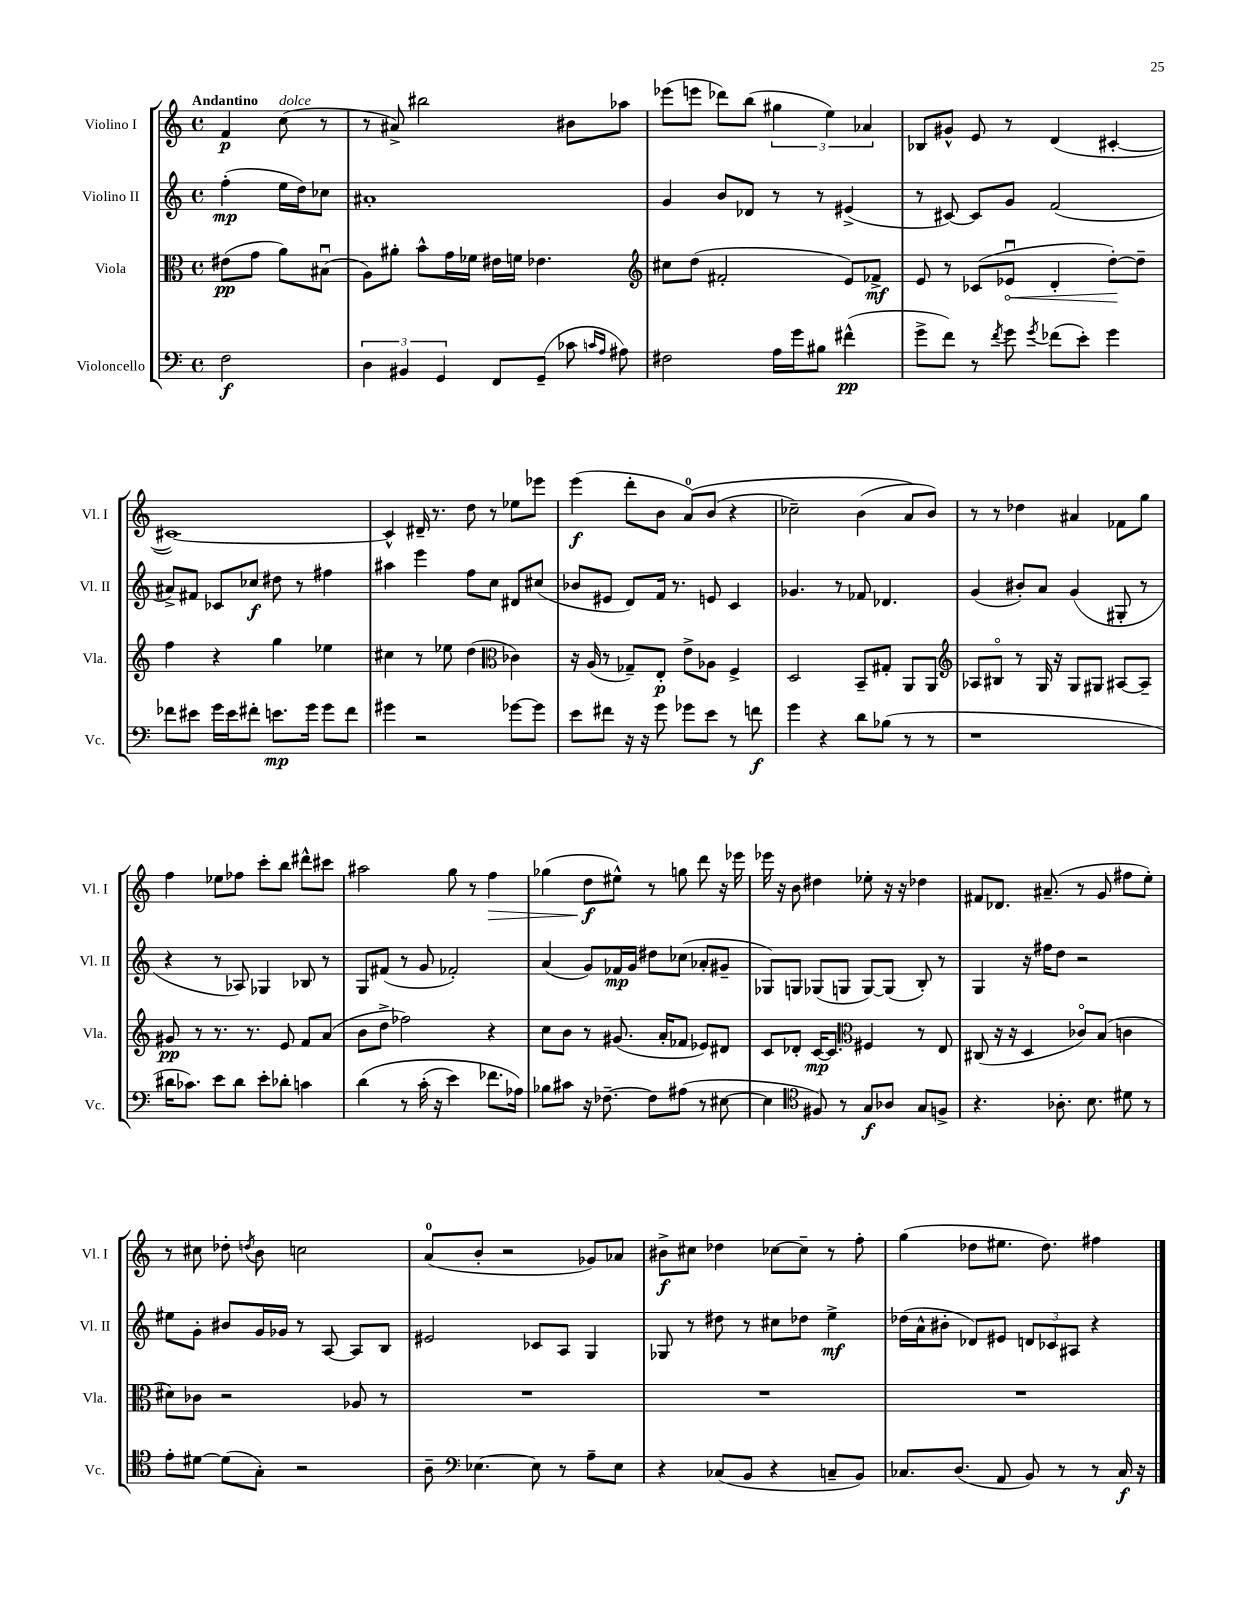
<<
\new StaffGroup <<
\new Staff = "s0" \with { instrumentName = "Violino I" shortInstrumentName = "Vl. I" } {
    \clef treble \key c \major \defaultTimeSignature \time 4/4 \partial 2 \tempo "Andantino"
    \autoBeamOff f'4\p c''8^\markup { \italic "dolce" }( r8 |
    r8 ais'8->) bis''2 bis'8[ aes''8] |
    ees'''8[( e'''8] des'''8[) b''8]( \tuplet 3/2 { gis''4 e''4) aes'4 } |
    bes8[ gis'8]-^ e'8 r8 d'4( cis'4~-. |
    cis'1~) |
    cis'4-^ dis'16-- r8. d''8 r8 ees''8[ ees'''8] |
    e'''4\f( d'''8[-. b'8] a'8[-0)\( b'8]( r4 |
    ces''2--) b'4( a'8[\) b'8]) |
    r8 r8 des''4 ais'4 fes'8[ g''8] |
    f''4 ees''8[ fes''8] c'''8[-. b''8] dis'''8[-^ cis'''8] |
    ais''2 g''8 r8 f''4\> |
    ges''4( d''8[\f\! eis''8]-^) r8 g''8 d'''8 r16 ees'''16 |
    ees'''16 r16 b'8 dis''4 ees''8-. r16 r16 des''4 |
    fis'8[ des'8.] ais'8.--( r8 g'8 fis''8[ e''8]-.) |
    r8 cis''8 des''8-. \acciaccatura { d''8 } b'8 c''2 |
    a'8[-0( b'8]-. r2 ges'8[) aes'8] |
    bis'8[->\f cis''8] des''4 ces''8[~ ces''8]-- r8 f''8-. |
    g''4( des''8[ eis''8.] des''8.) fis''4 \bar "|." |
}
\new Staff = "s1" \with { instrumentName = "Violino II" shortInstrumentName = "Vl. II" } {
    \clef treble \key c \major \defaultTimeSignature \time 4/4 \partial 2
    \autoBeamOff f''4-.\mp( e''16[ d''16) ces''8] |
    ais'1-. |
    g'4 b'8[ des'8] r8 r8 eis'4->( |
    r8 cis'8~) cis'8[ g'8] f'2( |
    ais'8[->) fis'8] ces'8[ ces''8]\f dis''8 r8 fis''4 |
    ais''4 e'''4 f''8[ c''8] dis'8[ cis''8]( |
    bes'8[ eis'8] d'8[) f'16] r8. e'8 c'4 |
    ges'4. r8 fes'8 des'4. |
    g'4( bis'8[-.) a'8] g'4( gis8-. r8 |
    r4 r8 aes8) ges4 bes8 r8 |
    g8[ fis'8]( r8 g'8 fes'2-.) |
    a'4( g'8[) fes'16\mp g'16] dis''8[ ces''8]( aes'8[-. gis'8]-- |
    ges8[) g8] ges8[( g8] g8[~) g8]( b8-.) r8 |
    g4 r16 fis''16[ d''8] r2 |
    eis''8[ g'8]-. bis'8[ g'16 ges'16] r8 a8~ a8[ b8] |
    eis'2 ces'8[ a8] g4 |
    ges8 r8 dis''8 r8 cis''8[ des''8] e''4->\mf |
    des''16[( a'16-^ bis'8]-. des'8[) eis'8] \tuplet 3/2 { d'8[ ces'8 ais8] } r4 \bar "|." |
}
\new Staff = "s2" \with { instrumentName = "Viola" shortInstrumentName = "Vla." } {
    \clef alto \key c \major \defaultTimeSignature \time 4/4 \partial 2
    \autoBeamOff eis'8[\pp( g'8] a'8[) bis8]\downbow( |
    a8[) ais'8]-. b'8[-^ g'16 fes'16] eis'16[ f'16] ees'4. |
    \clef treble cis''8[ d''8]( fis'2-. e'8[) fes'8]->\mf |
    e'8 r8 ces'8[( \once \override Hairpin.circled-tip = ##t ees'8]\downbow\< d'4-. d''8[~-.\!) d''8]-- |
    f''4 r4 g''4 ees''4 |
    cis''4 r8 ees''8 d''4( \clef alto ces'4) |
    r16 a16( r8 ges8[--) e8]-.\p e'8[-> aes8] f4-> |
    d2 b,8[-- gis8]-. a,8[ a,8] |
    \clef treble aes8[ bis8]\flageolet r8 g16 r16 g8[ gis8] ais8[~ ais8]-- |
    gis'8\pp r8 r8. r8. e'8 f'8[ a'8]( |
    b'8[ d''8]-> fes''2) r4 |
    c''8[ b'8] r8 gis'8.( a'16[-. fes'8] ees'8[) dis'8] |
    c'8[ des'8]-. c'16[~\mp c'8.] \clef alto fis4 r8 e8 |
    cis8( r16 r16 d4 ces'8[\flageolet) b8]( c'4 |
    dis'8[) ces'8] r2 aes8 r8 |
    R1 |
    R1 |
    R1 \bar "|." |
}
\new Staff = "s3" \with { instrumentName = "Violoncello" shortInstrumentName = "Vc." } {
    \clef bass \key c \major \defaultTimeSignature \time 4/4 \partial 2
    \autoBeamOff f2\f |
    \tuplet 3/2 { d4 bis,4 g,4 } f,8[ g,8]--( ces'8 \grace { c'16[ a16] } ais8) |
    fis2 a16[ g'16 bis8] fis'4-^\pp( |
    g'8[-> f'8]) r8 \acciaccatura { f'8 } g'8 \acciaccatura { g'8 } fes'8[( e'8]-.) g'4 |
    fes'8[ eis'8] g'16[ eis'16 fis'8]-. e'8.[\mp g'16] g'8[ fis'8] |
    gis'4 r2 ges'8[~ ges'8] |
    e'8[ fis'8] r16 r16 g'8 ges'8[ e'8] r8 f'8\f |
    g'4 r4 d'8[ bes8]( r8 r8 |
    r1 |
    dis'16[ ces'8.]) e'8[ dis'8] e'8[-. des'8]-. c'4 |
    d'4\( r8 c'16-.( r16 e'4) fes'8.[ aes16]\) |
    bes8[ cis'8] r16 fes8.~-- fes8[ ais8]( r8 eis8~ |
    eis4 \clef tenor fis8) r8 g8[\f aes8] g8[ f8]-> |
    r4. aes8.-. b8. dis'8 r8 |
    e'8[-. dis'8]~ dis'8[( g8]-.) r2 |
    a8-- \clef bass ees4.~ ees8 r8 a8[-- ees8] |
    r4 ces8[( b,8] r4 c8[-- b,8]) |
    ces8.[ d8.]( a,8 b,8) r8 r8 ces16\f r16 \bar "|." |
}
>>
>>
\layout { \context { \Score \remove "Bar_number_engraver" } }
